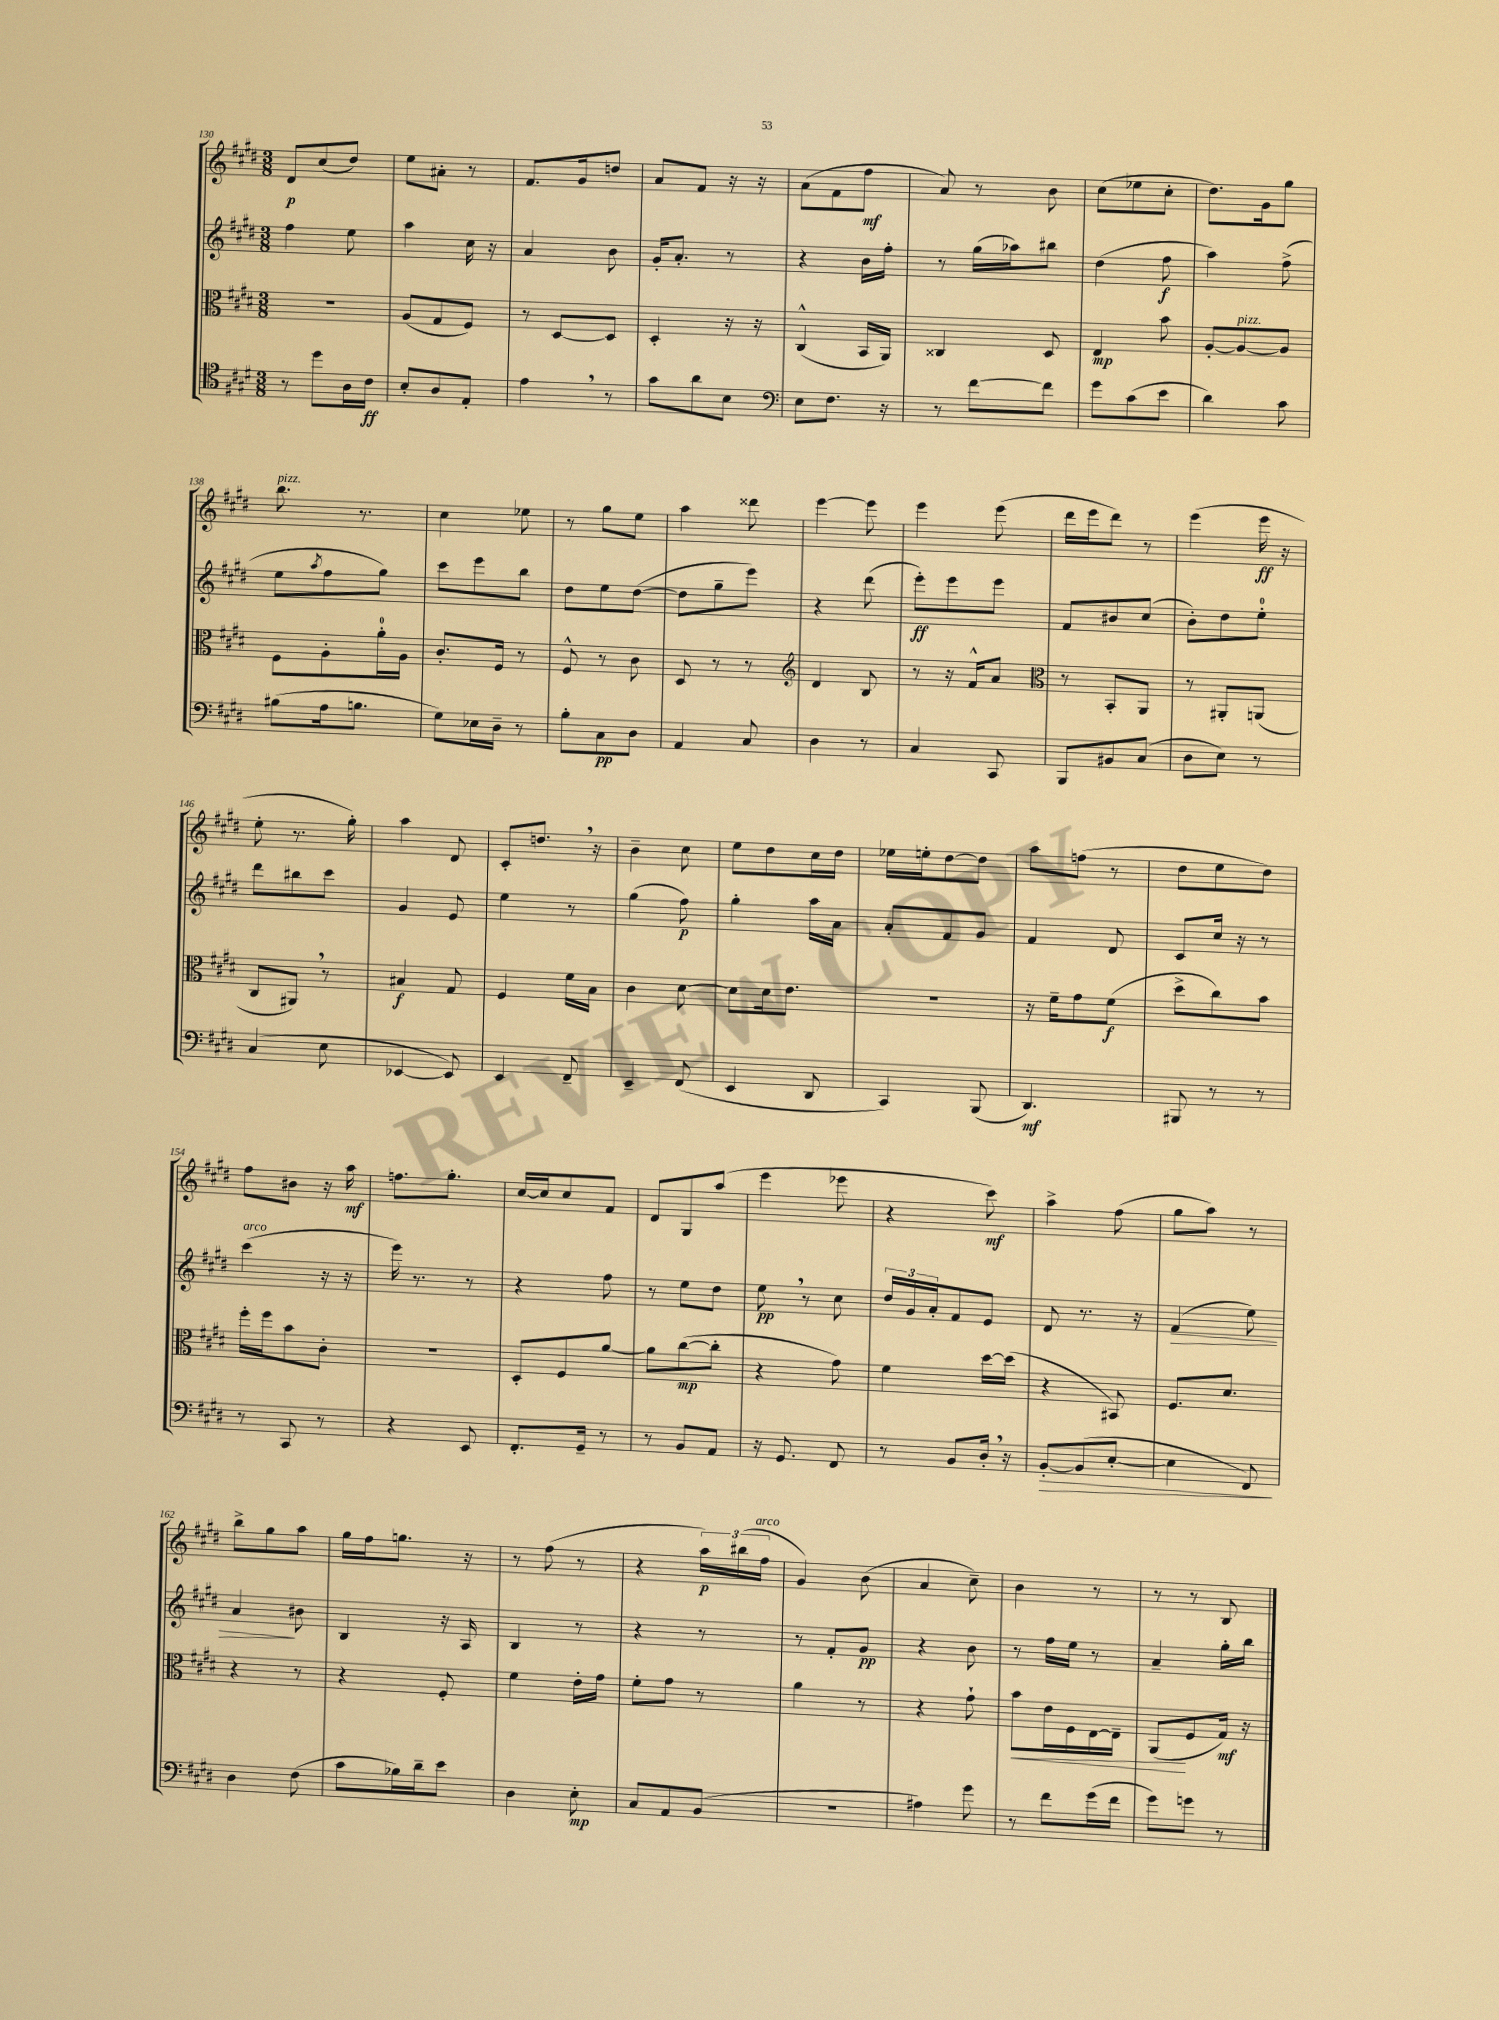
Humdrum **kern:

**kern	**dynam	**kern	**dynam	**kern	**dynam	**kern	**dynam
*part4	*part4	*part3	*part3	*part2	*part2	*part1	*part1
*staff4	*staff4	*staff3	*staff3	*staff2	*staff2	*staff1	*staff1
*clefC4	*	*clefC3	*	*clefG2	*	*clefG2	*
*k[f#c#g#d#]	*	*k[f#c#g#d#]	*	*k[f#c#g#d#]	*	*k[f#c#g#d#]	*
*M3/8	*	*M3/8	*	*M3/8	*	*M3/8	*
=130	=130	=130	=130	=130	=130	=130	=130
8r	.	4.r	.	4ff#\	.	8d#/L	p
8dd#\L	.	.	.	.	.	(8cc#/	.
16A\L	.	.	.	8ee\	.	8dd#/J)	.
16c#\JJ	ff	.	.	.	.	.	.
=131	=131	=131	=131	=131	=131	=131	=131
8B'/L	.	(8A/L	.	4aa\	.	8ee\L	.
8A/	.	8G#/	.	.	.	8a#X'\J	.
8E'/J	.	8F#/J)	.	16cc#\	.	8r	.
.	.	.	.	16r	.	.	.
=132	=132	=132	=132	=132	=132	=132	=132
4e,\	.	8r	.	4a/	.	8.f#/L	.
.	.	[8D#/L	.	.	.	.	.
.	.	.	.	.	.	16g#/k	.
8r	.	8D#/J]	.	8b\	.	8ddn/J	.
=133	=133	=133	=133	=133	=133	=133	=133
8g#\L	.	4D#'/	.	16g#'/KL	.	8a/L	.
.	.	.	.	8.a'/J	.	.	.
8a\	.	.	.	.	.	8f#/J	.
8B\J	.	16r	.	8r	.	16r	.
.	.	16r	.	.	.	16r	.
=134	=134	=134	=134	=134	=134	=134	=134
*clefF4	*	*	*	*	*	*	*
8E\L	.	(4C#^^/	.	4r	.	(8a\L	.
8.F#\J	.	.	.	.	.	8f#\	.
.	.	16BB/LL	.	16b\LL	.	8ff#\J	mf
16r	.	16AA/JJ)	.	16ff#'\JJ	.	.	.
=135	=135	=135	=135	=135	=135	=135	=135
8r	.	4C##X/	.	8r	.	8a/)	.
[8f#\L	.	.	.	(16gg#\LL	.	8r	.
.	.	.	.	16aa-X\J)	.	.	.
8f#\J]	.	8D#/	.	8bb#X\J	.	8b\	.
=136	=136	=136	=136	=136	=136	=136	=136
8g#\L	.	4E/	mp	(4dd#\	.	(8cc#\L	.
(8c#\	.	.	.	.	.	8ee-X\	.
8e\J	.	8b\	.	8ff#\	f	8cc#'\J	.
=137	=137	=137	=137	=137	=137	=137	=137
4d#\)	.	[8A'/L	.	4aa\)	.	8.dd#\L)	.
!	!	!LO:TX:a:i:t=pizz.	!	!	!	!	!
.	.	8A/_	.	.	.	.	.
.	.	.	.	.	.	16g#\k	.
8c#\	.	8A/J]	.	(8ff#^\	.	8gg#\J	.
!!LO:LB:g=z
=138	=138	=138	=138	=138	=138	=138	=138
!	!	!	!	!	!	!LO:TX:a:i:t=pizz.	!
(8B#X\L	.	8F#\L	.	8ee\L	.	8.bb\	.
.	.	.	.	8qaa/	.	.	.
16A\k	.	8A'\	.	8ff#\	.	.	.
8.Bn\J	.	.	.	.	.	8.r	.
.	.	16a'\L	.	8gg#\J)	.	.	.
.	.	16A\JJ	.	.	.	.	.
=139	=139	=139	=139	=139	=139	=139	=139
8G#\L)	.	8.c#'/L	.	8ccc#\L	.	4cc#\	.
16E-X\L	.	.	.	8eee\	.	.	.
16D#~\JJ	.	16F#/Jk	.	.	.	.	.
8r	.	8r	.	8bb\J	.	8ee-X\	.
=140	=140	=140	=140	=140	=140	=140	=140
8B'\L	.	8F#^^/	.	8dd#\L	.	8r	.
8C#\	pp	8r	.	8ee\	.	8gg#\L	.
8D#\J	.	8c#\	.	([8dd#\J	.	8ee\J	.
=141	=141	=141	=141	=141	=141	=141	=141
4AA/	.	8D#/	.	8dd#\L]	.	4aa\	.
.	.	8r	.	8gg#~\	.	.	.
8C#/	.	8r	.	8eee\J)	.	8ddd##X\	.
=142	=142	=142	=142	=142	=142	=142	=142
*	*	*clefG2	*	*	*	*	*
4D#\	.	4d#/	.	4r	.	[4eee\	.
8r	.	8B/	.	(8ddd#\	.	8eee\]	.
=143	=143	=143	=143	=143	=143	=143	=143
4C#/	.	8r	.	8eee'\L)	ff	4eee\	.
.	.	16r	.	8eee\	.	.	.
.	.	16f#^^/KL	.	.	.	.	.
8CC#/	.	8a/J	.	8eee\J	.	(8eee\	.
=144	=144	=144	=144	=144	=144	=144	=144
*	*	*clefC3	*	*	*	*	*
8BBB/L	.	8r	.	8f#/L	.	16ddd#\LL	.
.	.	.	.	.	.	16eee\J	.
8BB#X/	.	8BB'/L	.	8b#X/	.	8ddd#\J)	.
(8C#/J	.	8AA/J	.	(8cc#/J	.	8r	.
=145	=145	=145	=145	=145	=145	=145	=145
8D#\L	.	8r	.	8b'\L)	.	(4eee\	.
8E\J)	.	8AA#X'/L	.	8dd#\	.	.	.
8r	.	(8AAn/J	.	8ee'\J	.	16eee\	ff
.	.	.	.	.	.	16r	.
!!LO:LB:g=z
=146	=146	=146	=146	=146	=146	=146	=146
(4C#/	.	8C#/L	.	8ddd#\L	.	8ee'\	.
.	.	8AA#X,/J)	.	8bb#X\	.	8.r	.
8E\	.	8r	.	8ccc#\J	.	.	.
.	.	.	.	.	.	16gg#'\)	.
=147	=147	=147	=147	=147	=147	=147	=147
[4EE-X/	.	4B#X/	f	4g#/	.	4aa\	.
8EE-/])	.	8G#/	.	8e/	.	8d#/	.
=148	=148	=148	=148	=148	=148	=148	=148
4EE/	.	4F#/	.	4ee\	.	8c#'/L	.
.	.	.	.	.	.	8.ddn,/J	.
8FF#~/	.	16f#\LL	.	8r	.	.	.
.	.	16B\JJ	.	.	.	16r	.
=149	=149	=149	=149	=149	=149	=149	=149
4EE~/	.	4c#\	.	(4gg#\	.	4b~\	.
(8FF#/	.	[8d#\	.	8ff#\)	p	8cc#\	.
=150	=150	=150	=150	=150	=150	=150	=150
4EE/	.	8d#\L]	.	4gg#'\	.	8ee\L	.
.	.	16d#\k	.	.	.	8dd#\	.
.	.	8.e\J	.	.	.	.	.
8DD#/	.	.	.	16aa\LL	.	16cc#\L	.
.	.	.	.	16a\JJ	.	16dd#\JJ	.
=151	=151	=151	=151	=151	=151	=151	=151
4CC#/)	.	4.r	.	8a'/L	.	16ee-X\LL	.
.	.	.	.	.	.	16een'\J	.
.	.	.	.	8f#/	.	[8dd#\	.
(8BBB/	.	.	.	8g#/J	.	8dd#\J]	.
=152	=152	=152	=152	=152	=152	=152	=152
4.DD#/)	mf	16r	.	4f#/	.	8aa\L	.
.	.	16f#~\KL	.	.	.	.	.
.	.	8g#\	.	.	.	(8ffn\J	.
.	.	(8f#\J	f	8d#/	.	8r	.
=153	=153	=153	=153	=153	=153	=153	=153
8BBB#X/	.	8dd#^\L	.	8c#/L	.	8dd#\L	.
8r	.	8cc#\)	.	16cc#/Jk	.	8ee\	.
.	.	.	.	16r	.	.	.
8r	.	8b\J	.	8r	.	8dd#\J)	.
!!LO:LB:g=z
=154	=154	=154	=154	=154	=154	=154	=154
!	!	!	!	!LO:TX:a:i:t=arco	!	!	!
8r	.	16ff#'\LL	.	(4ccc#\	.	8ff#\L	.
.	.	16ff#\J	.	.	.	.	.
8CC#/	.	8b\	.	.	.	8b#X\J	.
8r	.	8c#'\J	.	16r	.	16r	.
.	.	.	.	16r	.	16aa\	mf
=155	=155	=155	=155	=155	=155	=155	=155
4r	.	4.r	.	16eee\)	.	8.ffn\L	.
.	.	.	.	8.r	.	.	.
.	.	.	.	.	.	8.gg#'\J	.
8EE/	.	.	.	8r	.	.	.
=156	=156	=156	=156	=156	=156	=156	=156
8.FF#'/L	.	8D#'/L	.	4r	.	[16cc#/LL	.
.	.	.	.	.	.	16cc#/J]	.
.	.	8F#/	.	.	.	8cc#/	.
16GG#~/Jk	.	.	.	.	.	.	.
8r	.	[8a/J	.	8ff#\	.	8f#/J	.
=157	=157	=157	=157	=157	=157	=157	=157
8r	.	8a\L]	.	8r	.	8d#/L	.
8BB/L	.	([8cc#\	mp	8ee\L	.	8G#/	.
8AA/J	.	8cc#'\J]	.	8dd#\J	.	(8aa/J	.
=158	=158	=158	=158	=158	=158	=158	=158
16r	.	4r	.	8ee,\	pp	4eee\	.
8.GG#/	.	.	.	.	.	.	.
.	.	.	.	8r	.	.	.
8FF#/	.	8g#\)	.	8cc#\	.	8eee-X\	.
=159	=159	=159	=159	=159	=159	=159	=159
8r	.	4f#\	.	24dd#/LL	.	4r	.
.	.	.	.	24g#/	.	.	.
.	.	.	.	24a'/J	.	.	.
8BB/L	.	.	.	8f#/	.	.	.
16D#',/Jk	.	[16dd#\LL	.	8e/J	.	8ccc#\)	mf
16r	.	(16dd#\JJ]	.	.	.	.	.
=160	=160	=160	=160	=160	=160	=160	=160
!	!LO:HP:b	!	!	!	!	!	!
[8BB'/L	>	4r	.	8d#/	.	4aa^\	.
(8BB/]	.	.	.	8.r	.	.	.
[8E'/J	.	8BB#X/)	.	.	.	(8ff#\	.
.	.	.	.	16r	.	.	.
=161	=161	=161	=161	=161	=161	=161	=161
!	!	!	!	!	!LO:HP:b	!	!
4E\]	.	8.F#/L	.	(4f#/	>	8gg#\L	.
.	.	.	.	.	.	8aa\J)	.
.	.	8.d#/J	.	.	.	.	.
8FF#/)	.	.	.	8ee\)	.	8r	.
.	]	.	.	.	.	.	.
!!LO:LB:g=z
=162	=162	=162	=162	=162	=162	=162	=162
4D#\	.	4r	.	4a/	.	8bb^\L	.
.	.	.	.	.	.	8gg#\	.
(8F#\	.	8r	.	8b#X\	]	8aa\J	.
=163	=163	=163	=163	=163	=163	=163	=163
8c#\L	.	4r	.	4B/	.	16gg#\LL	.
.	.	.	.	.	.	16ff#\J	.
16B-X\L)	.	.	.	.	.	8.ggn\J	.
16d#~\J	.	.	.	.	.	.	.
8e\J	.	8F#'/	.	16r	.	.	.
.	.	.	.	16A/	.	16r	.
=164	=164	=164	=164	=164	=164	=164	=164
4D#\	.	4f#\	.	4B/	.	8r	.
.	.	.	.	.	.	(8ff#\	.
8E'\	mp	16e'\LL	.	8r	.	8r	.
.	.	16g#\JJ	.	.	.	.	.
=165	=165	=165	=165	=165	=165	=165	=165
8C#/L	.	8f#'\L	.	4r	.	4r	.
8AA/	.	8g#\J	.	.	.	.	.
(8BB/J	.	8r	.	8r	.	24aa\LL)	p
.	.	.	.	.	.	(24bb#X\	.
!	!	!	!	!	!	!LO:TX:a:i:t=arco	!
.	.	.	.	.	.	24ff#\JJ	.
=166	=166	=166	=166	=166	=166	=166	=166
4.r	.	4a\	.	8r	.	4g#/)	.
.	.	.	.	8f#'/L	.	.	.
.	.	8r	.	8g#/J	pp	(8b\	.
=167	=167	=167	=167	=167	=167	=167	=167
4A#X\)	.	4r	.	4r	.	4a/	.
8g#\	.	8g#`\	.	8b\	.	8cc#~\)	.
=168	=168	=168	=168	=168	=168	=168	=168
!	!	!	!LO:HP:b	!	!	!	!
8r	.	8b\L	<	8r	.	4b\	.
8f#\L	.	16e\L	.	16ff#\LL	.	.	.
.	.	16F#\	.	16ee\JJ	.	.	.
(16g#\L	.	[16E\	.	8r	.	8r	.
16f#\JJ	.	16E~\JJ]	.	.	.	.	.
=169	=169	=169	=169	=169	=169	=169	=169
8g#\L)	.	(8AA/L	.	4a~/	.	8r	.
8gn\J	.	8F#/	[	.	.	8r	.
8r	.	16G#/Jk)	mf	16gg#'\LL	.	8B/	.
.	.	16r	.	16bb\JJ	.	.	.
==	==	==	==	==	==	==	==
*-	*-	*-	*-	*-	*-	*-	*-
